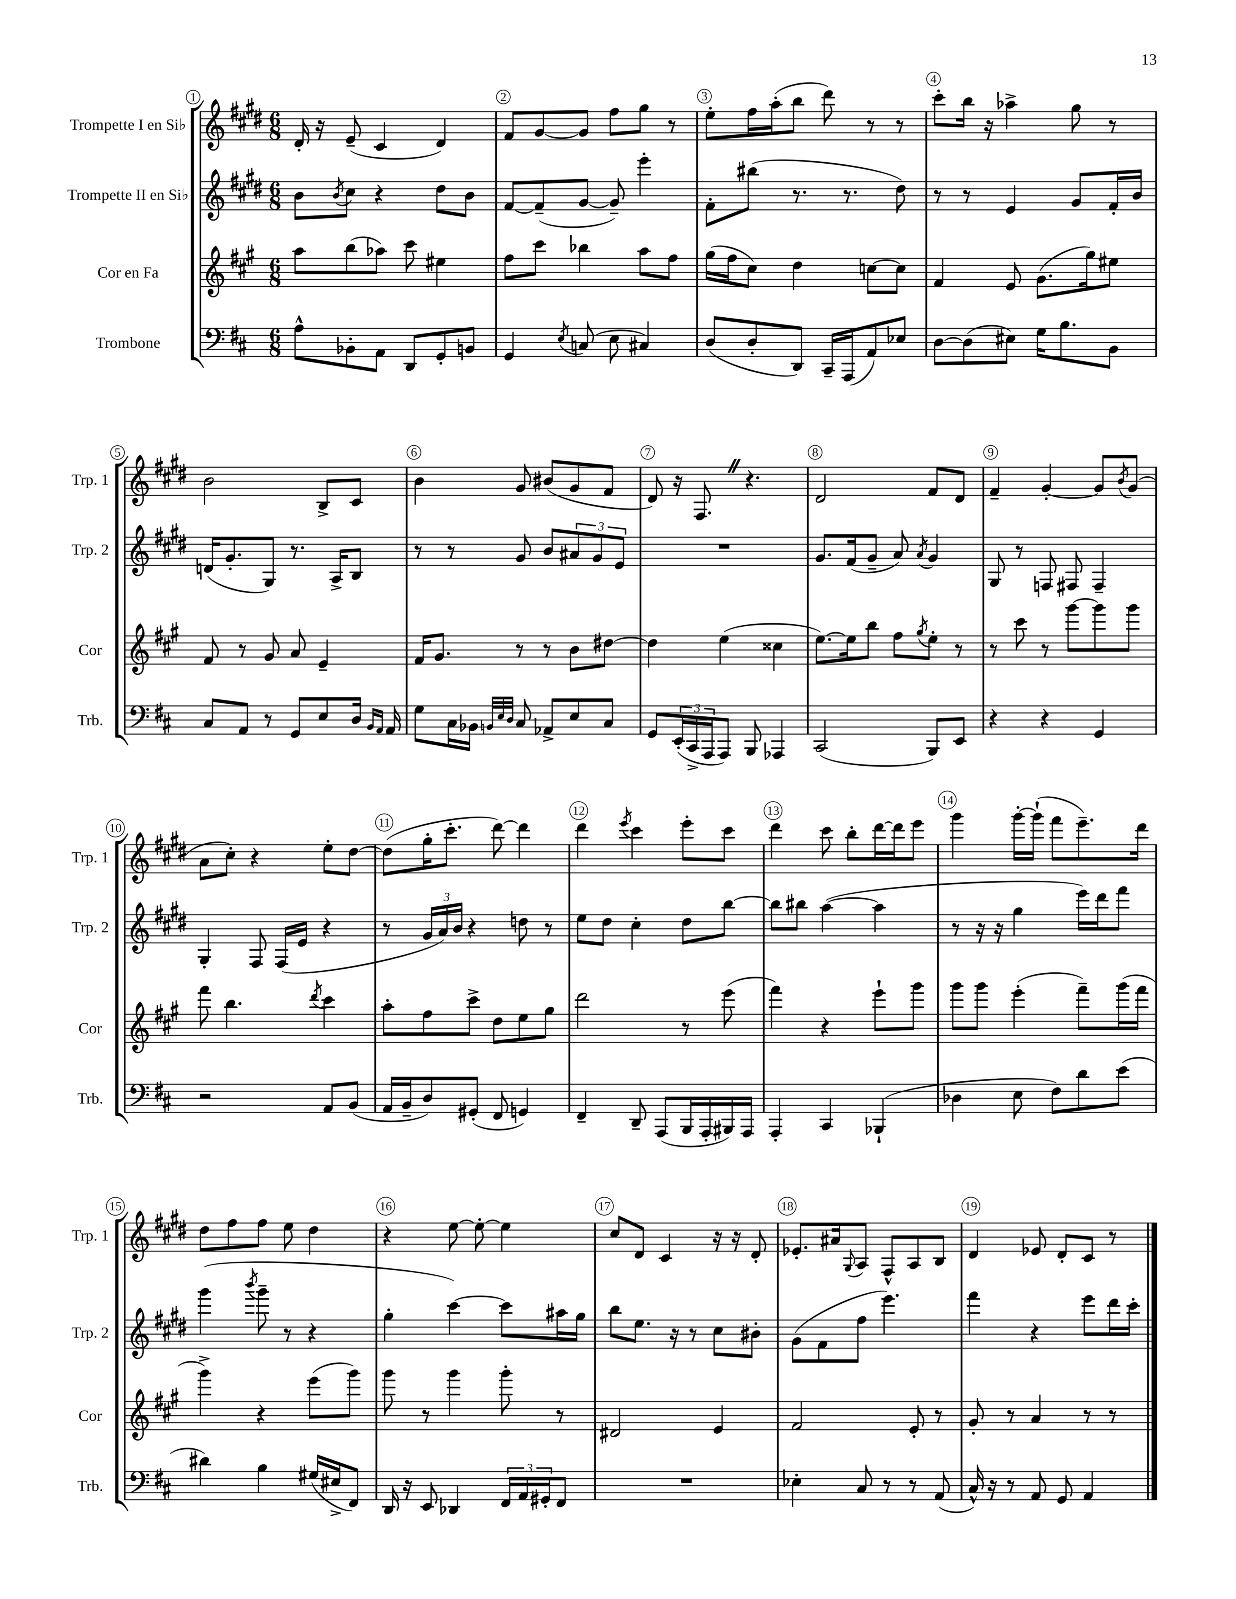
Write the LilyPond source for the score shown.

<<
\new StaffGroup <<
\new Staff = "s0" \with { instrumentName = "Trompette I en Sib" shortInstrumentName = "Trp. 1" } {
    \clef treble \key e \major \numericTimeSignature \time 6/8
    dis'16-. r16 e'8--( cis'4 dis'4) |
    fis'8 gis'8~ gis'8 fis''8 gis''8 r8 |
    e''8-. fis''16 a''16-.( b''8 dis'''8) r8 r8 |
    cis'''8-. b''16 r16 aes''4-> gis''8 r8 |
    b'2 b8-> cis'8 |
    b'4 gis'8 bis'8( gis'8 fis'8 |
    dis'8) r16 fis8. \once \override BreathingSign.text = \markup { \musicglyph "scripts.caesura.straight" } \breathe r4. |
    dis'2 fis'8 dis'8 |
    fis'4-- gis'4~-. gis'8 \acciaccatura { b'8 } gis'8( |
    a'8 cis''8-.) r4 e''8-. dis''8~ |
    dis''8( gis''16-. cis'''8.-. dis'''8~) dis'''4 |
    dis'''4 \acciaccatura { e'''8 } cis'''4 e'''8-. cis'''8 |
    dis'''4 cis'''8 b''8-. dis'''16~ dis'''16 e'''8 |
    gis'''4 gis'''16~-. gis'''16-!( fis'''8 e'''8.--) dis'''16 |
    dis''8 fis''8 fis''8 e''8 dis''4 |
    r4 e''8~ e''8~-. e''4 |
    cis''8 dis'8 cis'4 r16 r16 dis'8-. |
    ees'8.-. ais'16 \appoggiatura { gis8 } a8 fis8-^ a8 b8 |
    dis'4 ees'8 dis'8-. cis'8 r8 \bar "|." |
}
\new Staff = "s1" \with { instrumentName = "Trompette II en Sib" shortInstrumentName = "Trp. 2" } {
    \clef treble \key e \major \numericTimeSignature \time 6/8
    b'8 \acciaccatura { b'8 } cis''8 r4 dis''8 b'8 |
    fis'8~ fis'8--( gis'8~ gis'8--) e'''4-. |
    fis'8-. bis''8( r8. r8. dis''8) |
    r8 r8 e'4 gis'8 fis'16-. b'16 |
    d'16( gis'8.-. gis8) r8. a16-> b8 |
    r8 r8 gis'8 b'8 \tuplet 3/2 { ais'8 gis'8 e'8 } |
    R2. |
    gis'8. fis'16( gis'8-- a'8) \acciaccatura { a'8 } gis'4 |
    gis8 r8 f8 fis8 fis4-- |
    gis4-. fis8 fis16( e'16 r4 |
    r8 \tuplet 3/2 { gis'16 a'16) b'16 } r4 d''8 r8 |
    e''8 dis''8 cis''4-. dis''8 b''8~ |
    b''8 bis''8 a''4~( a''4 |
    r8 r16 r16 gis''4 e'''16) dis'''16 fis'''8 |
    gis'''4( \acciaccatura { b'''8 } gis'''8-- r8 r4 |
    gis''4-. cis'''4~) cis'''8 ais''16 gis''16 |
    b''8 e''8. r16 r8 cis''8 bis'8-. |
    gis'8( fis'8 fis''8 e'''4.) |
    fis'''4 r4 e'''8 dis'''16 cis'''16-. \bar "|." |
}
\new Staff = "s2" \with { instrumentName = "Cor en Fa" shortInstrumentName = "Cor" } {
    \clef treble \key a \major \numericTimeSignature \time 6/8
    a''8 b''8( aes''8) cis'''8 eis''4 |
    fis''8 cis'''8 bes''4 a''8 fis''8 |
    gis''16( fis''16 cis''8) d''4 c''8~ c''8 |
    fis'4 e'8 gis'8.( gis''16) eis''8 |
    fis'8 r8 gis'8 a'8 e'4-- |
    fis'16 gis'8. r8 r8 b'8 dis''8~ |
    dis''4 e''4( cisis''4 |
    e''8.~) e''16 b''8 fis''8 \acciaccatura { gis''8 } e''8-. r8 |
    r8 cis'''8 r8 gis'''8~ gis'''8 gis'''8 |
    fis'''8 b''4. \acciaccatura { d'''8 } cis'''4 |
    a''8-. fis''8 cis'''8-> d''8 e''8 gis''8 |
    d'''2 r8 e'''8( |
    fis'''4) r4 e'''8-! gis'''8 |
    gis'''8 gis'''8 e'''4-.( fis'''8--) gis'''16( fis'''16 |
    gis'''4->) r4 e'''8( gis'''8) |
    gis'''8 r8 gis'''4 gis'''8-. r8 |
    dis'2 e'4 |
    fis'2 e'8-. r8 |
    gis'8-. r8 a'4 r8 r8 \bar "|." |
}
\new Staff = "s3" \with { instrumentName = "Trombone" shortInstrumentName = "Trb." } {
    \clef bass \key d \major \numericTimeSignature \time 6/8
    a8-^ bes,8-. a,8 d,8 g,8-. b,8 |
    g,4 \acciaccatura { e8 } c8( e8 cis4) |
    d8( d8-. d,8) cis,16-- a,,16( a,8) ees8 |
    d8~ d8( eis8) g16 b8. b,8 |
    cis8 a,8 r8 g,8 e8 d16 \grace { b,16 a,16 } a,16 |
    g8 cis16 bes,16 \grace { b,32 e32 d32 } cis8 aes,8-> e8 cis8 |
    g,8 \tuplet 3/2 { e,16-.( cis,16-> a,,16 } a,,8) b,,8 aes,,4 |
    cis,2( b,,8) e,8 |
    r4 r4 g,4 |
    r2 a,8 b,8( |
    a,16 b,16-- d8) gis,8-.( fis,8 g,4) |
    fis,4-- d,8-- a,,8( b,,16 a,,16-. bis,,16) a,,16 |
    a,,4-. cis,4 bes,,4-!( |
    des4 e8 fis8) d'8 e'8( |
    dis'4) b4 gis16( eis16-> fis,8) |
    d,16 r16 e,8 des,4 \tuplet 3/2 { fis,16 a,16 gis,16-. } fis,8 |
    R2. |
    ees4-. cis8 r8 r8 a,8( |
    cis16-^) r16 r8 a,8 g,8 a,4 \bar "|." |
}
>>
>>
\layout { \context { \Score \override BarNumber.break-visibility = ##(#f #t #t) barNumberVisibility = #all-bar-numbers-visible \override BarNumber.stencil = #(make-stencil-circler 0.1 0.3 ly:text-interface::print) } }
